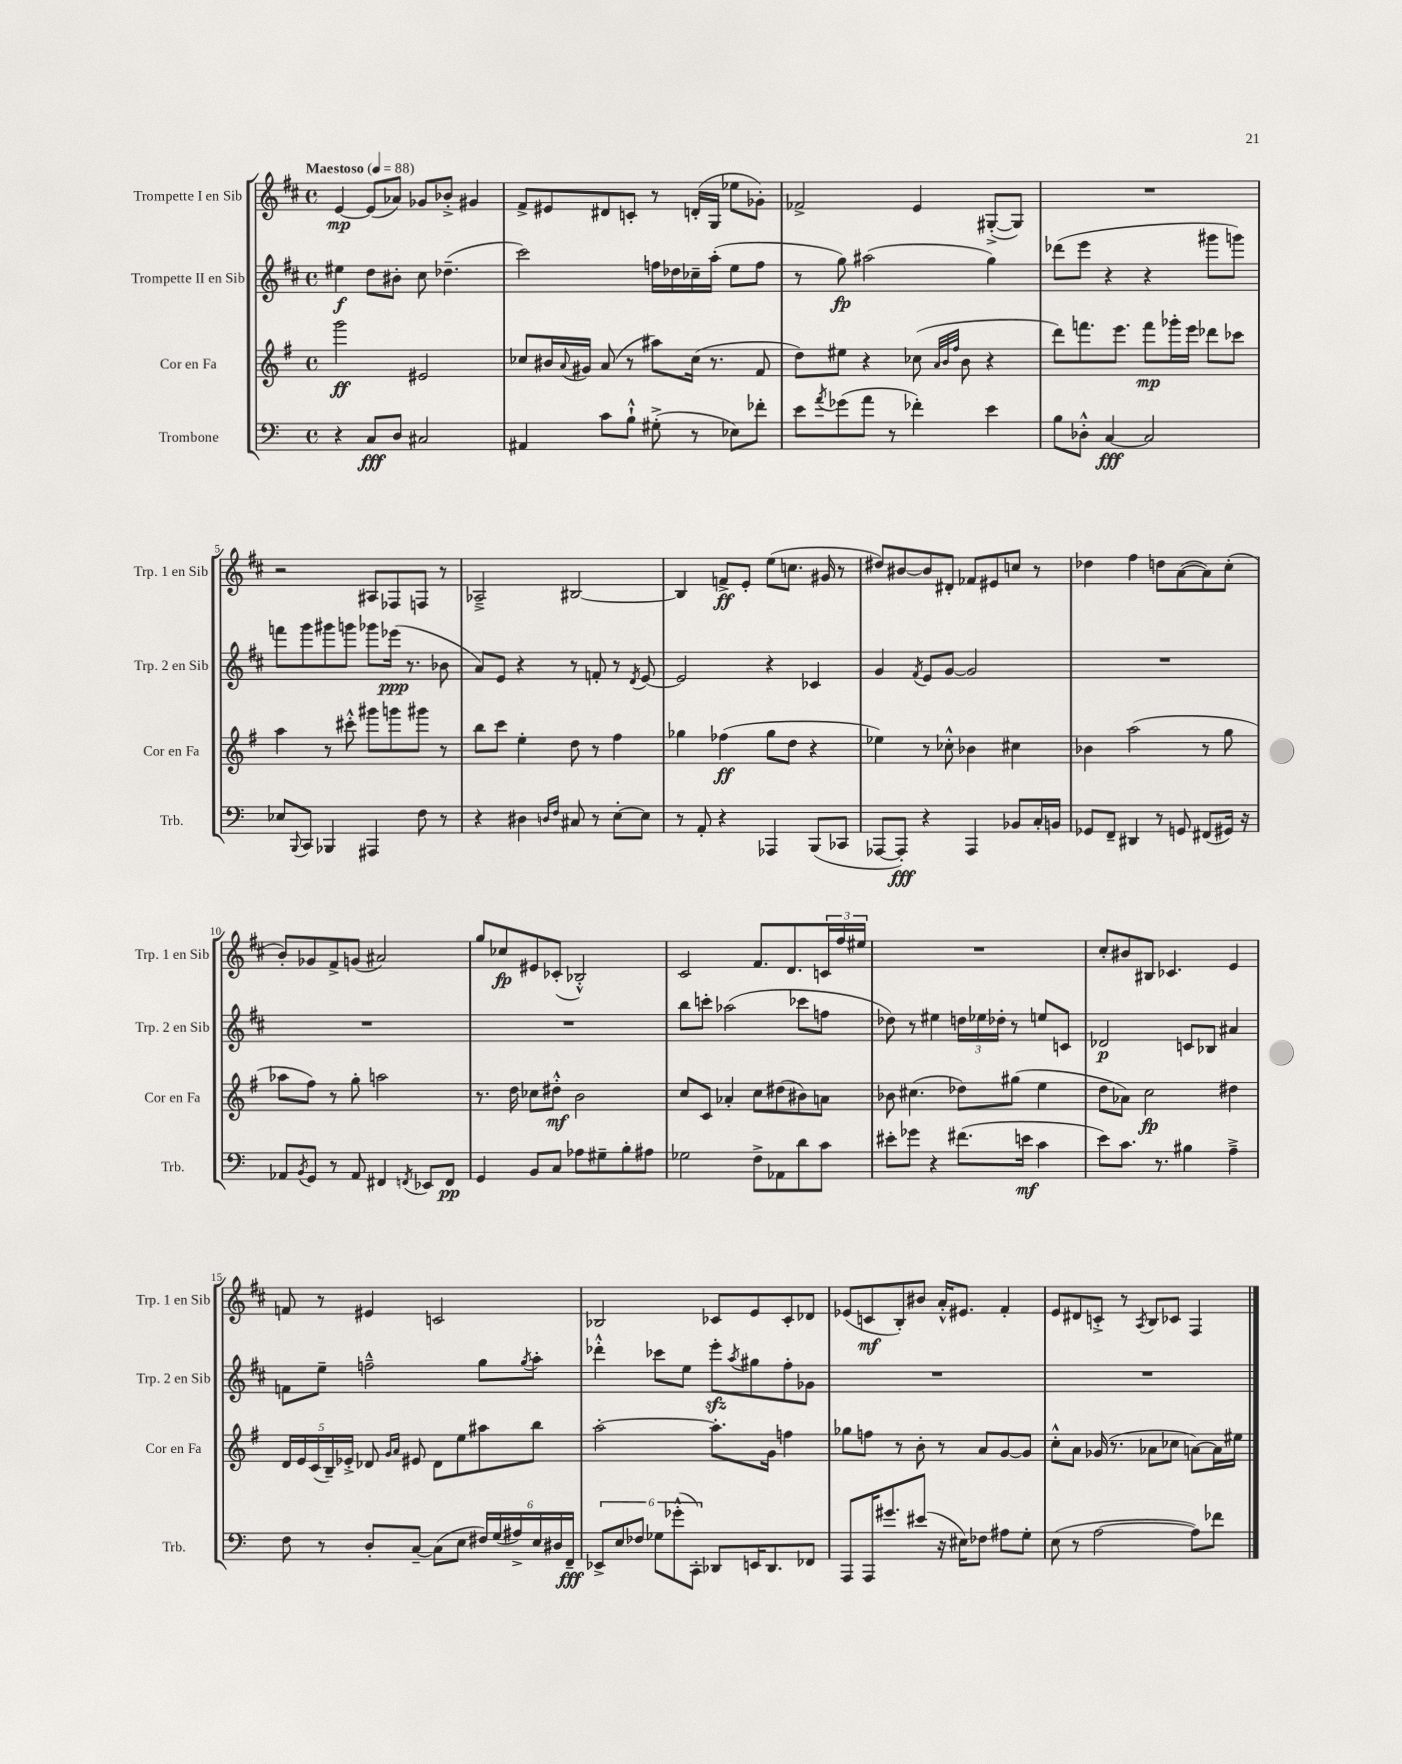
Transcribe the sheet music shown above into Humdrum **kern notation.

**kern	**kern	**kern	**kern
*staff4	*staff3	*staff2	*staff1
*clefF4	*clefG2	*clefG2	*clefG2
*k[]	*k[f#]	*k[f#c#]	*k[f#c#]
*M4/4	*M4/4	*M4/4	*M4/4
*met(c)	*met(c)	*met(c)	*met(c)
*MM88	*MM88	*MM88	*MM88
4r	2ggg	4ee#	[4e
8C	.	8dd	(8e]
8D	.	8b#'	8a-)
2C#	2e#	8cc#	8g-
.	.	(4.dd-~	8b-'^
.	.	.	4g#
=	=	=	=
4AA#	8cc-	2ccc#)	8f#^
.	16b#	.	8e#
.	8qqa	.	.
.	16g#	.	.
8c	(8a	.	8d#
8B`^^	8r	.	8c'
(8G#'^	8aa#)	16ff	8r
.	.	16dd-	.
8r	(16cc-	16cc-~	(16d'
.	8.r	(16aa'	16G
8E-)	.	8ee	8ee-
8f-'	8f#	8ff	8g-')
=	=	=	=
8e	8dd)	8r	2f-^
8qa	.	.	.
(8g-	8ee#	8gg)	.
8a	4r	(2aa#	.
8r	.	.	.
4f-')	(8cc-	.	4e
.	32qqa	.	.
.	32qqb	.	.
.	32qqff#	.	.
.	8b	.	.
4e	4r	4gg)	([8G#'^
.	.	.	8G#])
=	=	=	=
8B	8ddd)	(8ddd-	1r
8D-'^^	8.fff	8eee	.
[4C	.	4r	.
.	8.eee	.	.
2C]	8fff	4r	.
.	16ggg-'	.	.
.	16eee	.	.
.	8ddd-	8ggg#	.
.	8ccc-	8ggg)	.
=	=	=	=
8E-	4aa	8fff	2r
8qqBBB	.	.	.
8CC	.	8ggg	.
4BBB-	8r	8ggg#	.
.	8ccc#'^^	8ggg	.
4AAA#	8ggg#	8ggg-	8A#
.	8ggg	(16eee-	8F-
.	.	8.r	.
8F	8ggg#	.	8F
8r	8r	8b-	8r
=	=	=	=
4r	8bb	8a)	2A-~^
.	8ccc	8e	.
4D#	4ee'	4r	.
16qqD	.	.	.
16qqF	.	.	.
8C#	8dd	8r	[2B#
8r	8r	8f'	.
[8E'	4ff#	8r	.
.	.	8qd	.
8E]	.	[8e	.
=	=	=	=
8r	4gg-	2e]	4B#]
8AA'	.	.	.
4r	(4ff-	.	8f^
.	.	.	8e'
4AAA-	8gg-	4r	(8ee
.	8dd	.	8.cc
(8BBB	4r	4c-	.
.	.	.	16g#
8CC-	.	.	8r
=	=	=	=
[8AAA-	4ee-)	4g	8dd#)
8AAA-'])	.	.	[8b#
.	.	8qf#	.
4r	8r	8e	8b#]
.	8cc-'^^	[8g	8d#'
4AAA-	4b-	2g]	8f-
.	.	.	8e#
8BB-	4cc#	.	8cc
16C'	.	.	8r
16BB	.	.	.
=	=	=	=
8GG-	4b-	1r	4dd-
8FF~	.	.	.
4DD#	(2aa	.	4ff#
8r	.	.	8dd
8GG	.	.	([8a
(8FF#	8r	.	8a])
16GG#)	8gg	.	(8cc#'
16r	.	.	.
=	=	=	=
8AA-	8aa-	1r	8b')
8qBB	.	.	.
8GG	8ff#)	.	8g-
8r	8r	.	8f#^
8AA-	8gg'	.	(8g
4FF#	2aa	.	2a#)
8qFF	.	.	.
8EE-	.	.	.
8FF	.	.	.
=	=	=	=
4GG	8.r	1r	8gg
.	.	.	8cc-
.	16dd	.	.
8BB	8cc-	.	8e#
8C	8dd#'^^	.	(8c-'
8A-	2b	.	2B-'^^)
8G#~	.	.	.
8B'	.	.	.
8A#	.	.	.
=	=	=	=
2G-	8cc	8bb	2c#
.	8c	8ccc'	.
.	4a-'	(2aa-	.
8F^	8cc	.	8.f#
8AA-	(8dd#	.	.
.	.	.	8.d
8d	8b#)	8ccc-	.
8c	8a	8ff	24c
.	.	.	24ff#
.	.	.	24ee#
=	=	=	=
8e#'	8b-	8dd-)	1r
8g-	(4.cc#	8r	.
4r	.	4ee#	.
(8.f#	8dd-)	24dd	.
.	.	24ee-	.
.	.	24dd-'	.
.	(8gg#	8r	.
16e	.	.	.
4c	4ee	8ee	.
.	.	8c	.
=	=	=	=
8e)	8dd	2d-	8cc#'
8.c	8a-)	.	8b#
.	2cc	.	8B#
8.r	.	.	.
.	.	.	4.c-
4B#	.	8c	.
.	.	8B-	.
4A~^	4dd#	4a#	4e
=	=	=	=
8F	20d	8f	8f
.	20e	.	.
.	(20c	.	.
8r	.	8ee~	8r
.	20B~)	.	.
.	20e-'^	.	.
8D'	8d-	2ff~^^	4e#
.	16qqg	.	.
.	16qqa	.	.
[8C~	8e#	.	.
(8C]	8d-	.	2c
8E	8ee	.	.
24F#)	8aa#	8gg	.
(24G	.	.	.
24A#^)	.	.	.
.	.	8qgg	.
24E	8bb	8aa'	.
24D#	.	.	.
24FF~	.	.	.
=	=	=	=
12EE-^	[2aa'	4ddd-'^^	2B-
12E	.	.	.
12F-	.	.	.
12G-	.	8ccc-	.
(12g-'^^	.	.	.
.	.	8ee	.
12CC')	.	.	.
8DD-	8.aa']	8eee'	8c-
.	.	8qaa	.
16EE	.	8gg#	8e
8.DD-	16g	.	.
.	4ff	8ff#'	8c-'
8FF-	.	8g-	8d-
=	=	=	=
8AAA	8gg-	1r	(8e-
16AAA	8ff	.	8c
8.g#	.	.	.
.	8r	.	8B')
(8e#	8b'	.	8b#
16r	8r	.	16a'^^
16E#)	.	.	8.e#
8F-	8a	.	.
8A#	[8g	.	4f#'
8G'	8g]	.	.
=	=	=	=
(8E	8cc'^^	1r	8e
8r	8a	.	8d#
[2A	(16g-	.	8c'^
.	8.r	.	.
.	.	.	8r
.	.	.	8qA
.	8a-	.	8B
.	8cc-	.	8c-
8A])	[8a)	.	4F#
8f-	16a]	.	.
.	16ee#	.	.
==	==	==	==
*-	*-	*-	*-
